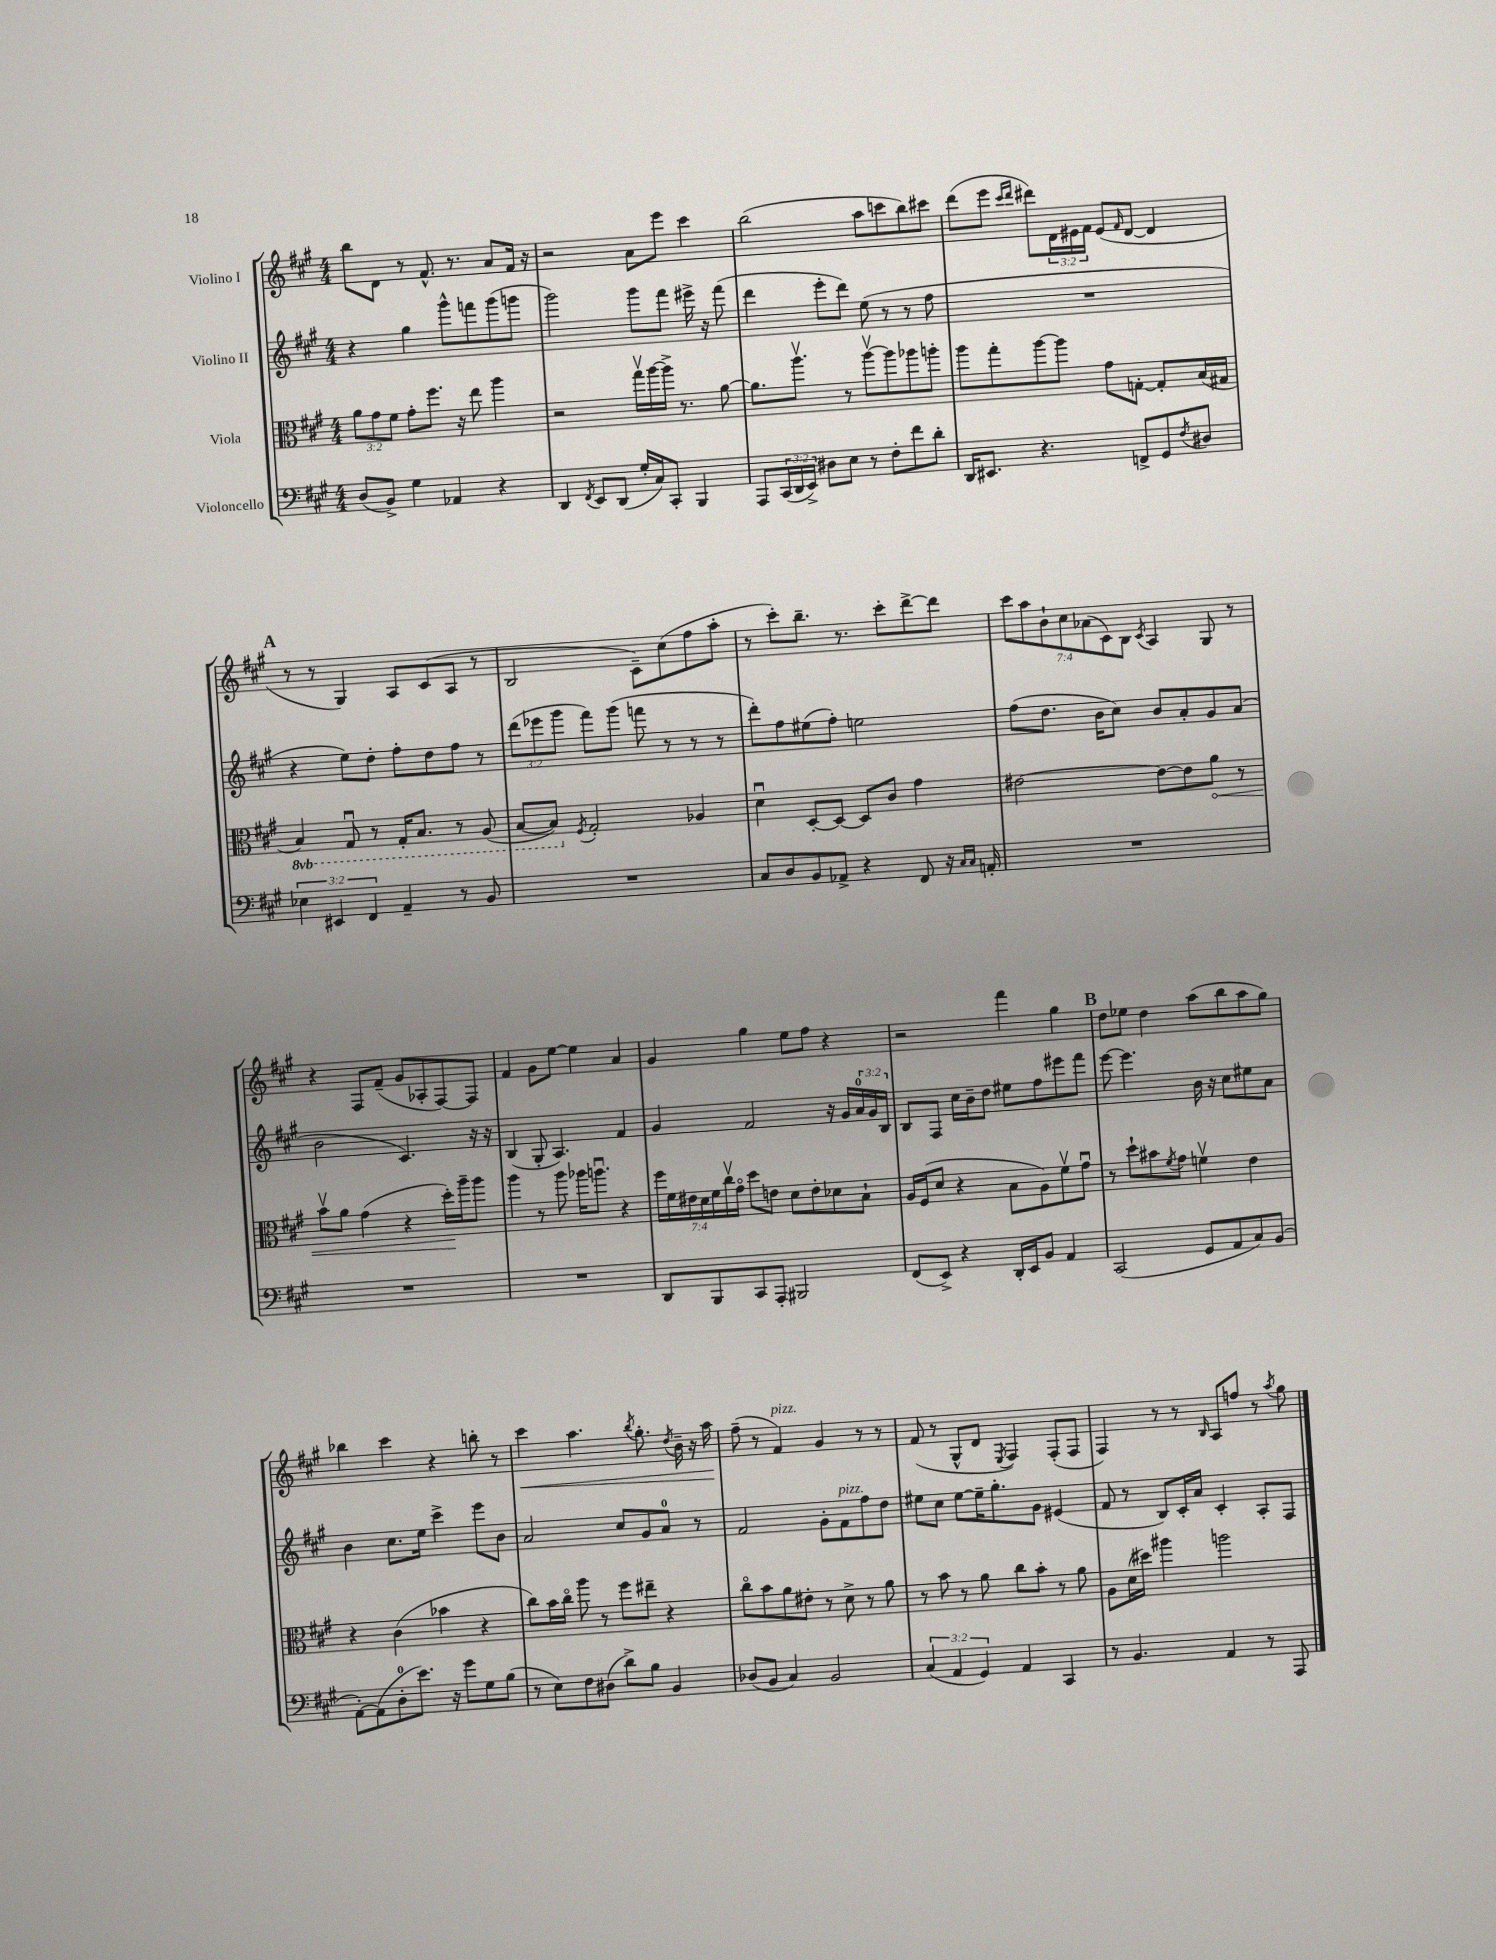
<<
\new StaffGroup <<
\new Staff = "s0" \with { instrumentName = "Violino I" } {
    \clef treble \key a \major \numericTimeSignature \time 4/4 \override Staff.TupletNumber.text = #tuplet-number::calc-fraction-text
    b''8 d'8 r8 fis'8.-^ r8. a'8 fis'16 r16 |
    r2 a'8 e'''8 cis'''4 |
    b''2( a''8 c'''8 b''8) cis'''8 |
    d'''8( e'''8 \grace { cis'''16 d'''16 } dis'''8) \tuplet 3/2 { d'16 eis'16 fis'16 } eis'8( \grace { fis'16 } d'8~ d'4 |
    \mark \markup { \bold "A" } r8 r8 gis4) a8 cis'8( a8 r8 |
    b2 cis'8--) cis''8( fis''8 a''8-. |
    r8 cis'''8-.) b''8.-- r8. cis'''8-. d'''8~-> d'''8 |
    \tuplet 7/4 { cis'''8 a''8 b'8-! cis''8 aes'8( cis'8) b8 } \acciaccatura { cis'8 } a4 gis8 r8 |
    r4 fis8 fis'8--( gis'8 aes8-. fis8~) fis8 |
    fis'4 gis'8 e''8~ e''4 a'4 |
    gis'4 gis''4 e''8 fis''8 r4 |
    r2 fis'''4 gis''4 |
    \mark \markup { \bold "B" } d''8 ees''8 d''4 a''8( b''8 a''8 gis''8) |
    bes''4 cis'''4 r4 b''8-. r8 |
    cis'''4\< a''4. \acciaccatura { b''8 } gis''8.-. \acciaccatura { d''8 } b'16-- r16 a''16\! |
    fis''8--( r8 fis'4^\markup { \italic "pizz." }) gis'4 r8 r8 |
    fis'8( r8 gis8-^ d'8 \acciaccatura { e8 } fis4) fis8-.( fis8 |
    fis4) r8 r8 \grace { b16 } a8 f''8 r8 \acciaccatura { a''8 } gis''8 \bar "|." |
}
\new Staff = "s1" \with { instrumentName = "Violino II" } {
    \clef treble \key a \major \numericTimeSignature \time 4/4 \override Staff.TupletNumber.text = #tuplet-number::calc-fraction-text
    r4 gis''4 gis'''8-^ f'''8 gis'''8( g'''8 |
    gis'''2) gis'''8 fis'''8 eis'''16-> r16 fis'''8( |
    d'''4 e'''8-. d'''8) e''8( r8 r8 fis''8 |
    R1 |
    \mark \markup { \bold "A" } r4 e''8) d''8-. fis''8-. d''8 fis''8 r8 |
    \tuplet 3/2 { d'''8( ees'''8 gis'''8 } fis'''8) gis'''8( f'''8 r8 r8 r8 |
    d'''8-.) fis''8 eis''8( fis''8-.) e''2 |
    fis''8( d''8. b'16 cis''8) b'8 a'8-. gis'8 a'8( |
    b'2 cis'4.) r16 r16 |
    b4( gis8-. a4.) fis'4 |
    gis'4 fis'2 r16 gis'16 \tuplet 3/2 { a'16-0 gis'16 b16 } |
    b8 fis8 cis''16 b'16-- d''8 eis''8 fis''8 eis'''8 fis'''8 |
    \mark \markup { \bold "B" } e'''8~ e'''4. b'16 r16 cis''8 eis''8 a'8 |
    b'4 cis''8. e''16 cis'''4-> e'''8 b'8 |
    a'2 cis''8 gis'8 a'8-0 r8 |
    fis'2 gis'8-. fis'8^\markup { \italic "pizz." } fis''8 d''8 |
    eis''8 cis''8 eis''8~ eis''16-- gis''8.-. gis'8 eis'4( |
    fis'8 r8 b8) cis'16-. a'16 cis'4-. a8-. fis8 \bar "|." |
}
\new Staff = "s2" \with { instrumentName = "Viola" } {
    \clef alto \key a \major \numericTimeSignature \time 4/4 \override Staff.TupletNumber.text = #tuplet-number::calc-fraction-text \set Staff.ottavationMarkups = #ottavation-simple-ordinals
    \tuplet 3/2 { a'8 gis'8 fis'8 } gis'8-. fis''8. r16 e''8 a''4 |
    r2 gis''16\upbow a''16~ a''16-> r8. a'8~ |
    a'8. a''8.\upbow r8 a''8~\upbow a''8 aes''8 a''8-. |
    a''8 gis''8-. a''8~ a''8 gis'8 g8~-. g8-. b16( gis16 |
    \mark \markup { \bold "A" } \ottava #-1 b,4) gis,8\downbow r8 gis,16-. b,8. r8 a,8( |
    b,8~ b,8) \ottava #0 \acciaccatura { fis8 } gis2-. aes4 |
    d'4\downbow d8~-. d8~ d8 cis'8 gis'4 |
    eis'2~ eis'8~ eis'8 \once \override Hairpin.circled-tip = ##t a'8\< r8 |
    b'8\upbow a'8 gis'4( r4 d''16-.\!) a''16-- a''8 |
    a''4 r8 a''8 aes''16 a''8.\downbow r4 |
    \tuplet 7/4 { fis''16 fis'16 eis'16 d'16 fis'16 cis''16\upbow gis'16\flageolet } d''8 e'8 d'8 e'8-. des'8 b8-! |
    a16 fis16( d'8 r4 b8 a8) fis'8\upbow gis'8\downbow |
    \mark \markup { \bold "B" } r8 d''8-! bis'8 \acciaccatura { fis'8 } gis'8 f'4\upbow e'4 |
    r4 cis'4( bes'4 r4 |
    cis''8) b'16 cis''16\flageolet a''8 r8 fis''8 eis''8-- r4 |
    cis''8\flageolet b'8 a'8 eis'8-. r8 d'8-> r8 a'8 |
    r8 b'8 r8 a'8 cis''8 b'8-. r8 a'8 |
    a8 d'16( dis''16) ais''4 a''2 \bar "|." |
}
\new Staff = "s3" \with { instrumentName = "Violoncello" } {
    \clef bass \key a \major \numericTimeSignature \time 4/4 \override Staff.TupletNumber.text = #tuplet-number::calc-fraction-text
    d8( b,8->) gis4 aes,4 r4 |
    d,4 \acciaccatura { fis,8 } e,8 d,8( gis16-. cis16) cis,8-. b,,4 |
    a,,8 \tuplet 3/2 { cis,16( d,16 e,16->) } dis8 e8 r8 fis8-. fis'8 d'8-. |
    d,16 eis,8. r4. f,8-> gis,8 \acciaccatura { fis8 } dis8 |
    \mark \markup { \bold "A" } \tuplet 3/2 { ees4 eis,4 fis,4 } a,4-- r8 b,8 |
    R1 |
    cis8 d8 b,8 aes,8-> r4 fis,8 r16 \grace { cis16 cis16 } a,16-. |
    R1 |
    R1 |
    R1 |
    d,8 b,,8 cis,8 a,,8-. bis,,2 |
    fis,8( e,8->) r4 d,16-. e,16 b,8 a,4 |
    \mark \markup { \bold "B" } cis,2( gis,8 a,8 cis8) b,8( |
    a,8~-.) a,8( d8-0-. e'8.) r16 gis'8 gis8 b8( |
    r8 e8) fis8 dis8( d'8->) b8 b,4 |
    des8( b,8 cis4) b,2 |
    \tuplet 3/2 { cis4( a,4 gis,4) } a,4 cis,4 |
    r8 b,4. a,4 r8 a,,8 \bar "|." |
}
>>
>>
\layout { \context { \Score \remove "Bar_number_engraver" } }
